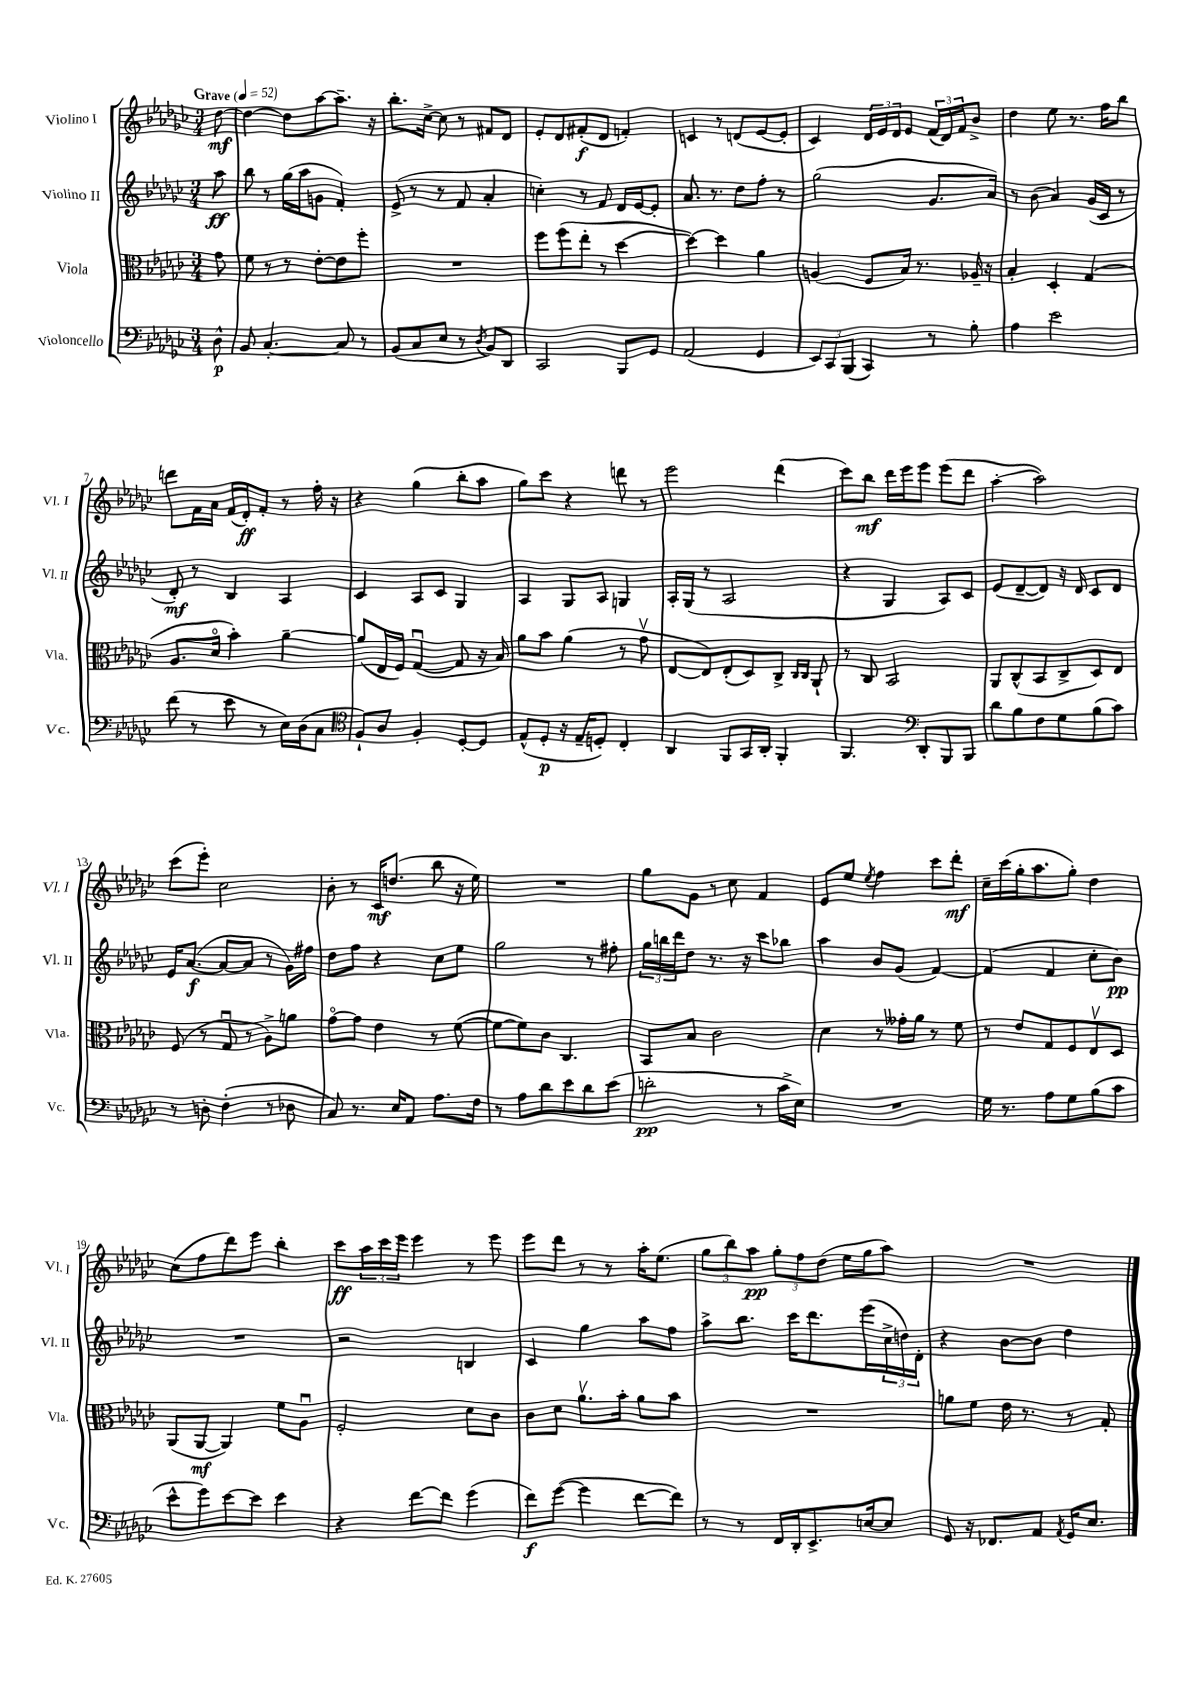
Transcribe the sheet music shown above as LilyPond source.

<<
\new StaffGroup <<
\new Staff = "s0" \with { instrumentName = "Violino I" shortInstrumentName = "Vl. I" } {
    \clef treble \key ges \major \numericTimeSignature \time 3/4 \partial 8 \tempo "Grave" 4 = 52
    des''8~\mf |
    des''4~ des''8 aes''8~ aes''8.-- r16 |
    bes''8.-. ces''16~-> ces''8 r8 fis'8 des'8 |
    ees'8-. des'8 fis'8-.\f( des'8 f'4-.) |
    c'4 r8 d'8( ees'8~ ees'8-. |
    ces'4) \tuplet 3/2 { des'16 ees'16 des'16 } ees'8 \tuplet 3/2 { f'16( des'16) f'16 } bes'8-> |
    des''4 ees''8 r8. f''16 bes''8 |
    d'''8 f'16 aes'16 f'16( des'16-.\ff) f'8-. r8 f''16-. r16 |
    r4 ges''4( bes''8-. aes''8 |
    ges''8) ces'''8 r4 d'''8 r8 |
    ees'''2 des'''4( |
    ces'''8) bes''8\mf des'''16 ees'''16 ees'''8 ees'''8( des'''8 |
    aes''4~-. aes''2) |
    ces'''8( ees'''8-.) ces''2 |
    bes'8-. r8 ces'16\mf d''8.( bes''8 r16 ees''16) |
    R2. |
    ges''8 ges'8 r8 ces''8 f'4 |
    ees'8 ees''8 \acciaccatura { ees''8 } f''4 ces'''8 des'''8-.\mf |
    ces''16-- ces'''16( ges''16-. aes''8. ges''8-.) des''4 |
    ces''8( f''8 des'''8) ees'''8 bes''4-. |
    ces'''8\ff \tuplet 3/2 { aes''16 ces'''16 ees'''16 } ees'''4 r8 ees'''8 |
    ees'''8 des'''8 r8 r8 aes''16-. ees''8.( |
    \tuplet 3/2 { ges''8 bes''8) aes''8\pp } \tuplet 3/2 { ges''8-. f''8 des''8( } ees''16 ges''16 aes''8) |
    R2. \bar "|." |
}
\new Staff = "s1" \with { instrumentName = "Violino II" shortInstrumentName = "Vl. II" } {
    \clef treble \key ges \major \numericTimeSignature \time 3/4 \partial 8
    aes''8\ff |
    bes''8 r8 ges''16( aes''16 g'8 f'4-.) |
    ees'8->( r8 r8 f'8 aes'4-. |
    c''4-.) r8 f'8 des'16 ees'16~ ees'8-. |
    aes'8. r8. des''8 f''8-. r8 |
    ges''2( ges'8. aes'16) |
    r8 bes'8( aes'4) ges'16( ces'16 r8 |
    des'8-.\mf) r8 bes4 aes4 |
    ces'4 aes8 ces'8 ges4 |
    aes4 ges8 aes8 g4 |
    aes16-. ges16( r8 aes2 |
    r4 ges4 aes8) ces'8 |
    ees'8( des'8~-- des'8) r16 des'16 ces'8 des'8 |
    ees'16 aes'8.~\f( aes'8~ aes'8 r8 ges'16) fis''16 |
    des''8 f''8 r4 ces''8 ees''8 |
    ges''2 r8 fis''8-. |
    \tuplet 3/2 { ges''16 b''16 des'''16 } des''8 r8. r16 ces'''8 bes''8 |
    aes''4 bes'8 ges'8( f'4~) |
    f'4( f'4 ces''8-. bes'8\pp) |
    R2. |
    r2 b4 |
    ces'4 ges''4 aes''8 f''8 |
    aes''8-> bes''8. ces'''16 des'''8. ees'''16( \tuplet 3/2 { ces''16-> d''16) des'16-. } |
    r4 bes'8~ bes'8 des''4 \bar "|." |
}
\new Staff = "s2" \with { instrumentName = "Viola" shortInstrumentName = "Vla." } {
    \clef alto \key ges \major \numericTimeSignature \time 3/4 \partial 8
    ges'8 |
    f'8 r8 r8 ees'8~-. ees'8 f''8-. |
    R2. |
    f''8 f''8( ees''8-. r8 des''4~ |
    des''4~) des''4 aes'4 |
    a4( f8 bes16) r8. aes16-- r16 |
    bes4-. des4-. ges4( |
    aes8. des'16\flageolet bes'4-.) aes'4~-- |
    aes'8( ees16 f16) ges4~\downbow( ges8 r16 bes16) |
    aes'8 bes'8 aes'4( r8 ges'8\upbow |
    ees8~ ees8) ees8-.( des8) ces8-> \grace { ces16 ces16 } aes,8-! |
    r8 ces8 bes,2 |
    aes,8 ces8-^( bes,8 ces8-> des8) ees8 |
    f8( r8 ges8\downbow r8 aes8->) a'8 |
    ges'8~\flageolet ges'8 ees'4 r8 f'8~( |
    f'8~ f'8) ces'8 ces4. |
    bes,8 bes8 ces'2 |
    des'4 r8 geses'16-. aes'16 r8 f'8 |
    r8 ees'8 ges8 f8 ees8\upbow des8 |
    aes,8( aes,8~\mf aes,4) f'8 aes8\downbow |
    f2-. des'8 ces'8 |
    ces'8 des'8 aes'8.\upbow bes'16-. aes'8 bes'8 |
    R2. |
    a'8 f'8 ees'16 r8. r8 ges8-. \bar "|." |
}
\new Staff = "s3" \with { instrumentName = "Violoncello" shortInstrumentName = "Vc." } {
    \clef bass \key ges \major \numericTimeSignature \time 3/4 \partial 8
    des8-^\p |
    bes,8 ces4.~-. ces8 r8 |
    bes,8( ces8 ees8 r8 \acciaccatura { des8 } bes,8) des,8 |
    ces,2 bes,,8 ges,8 |
    aes,2( ges,4 |
    \tuplet 3/2 { ees,8) ces,8 bes,,8( } ces,4) r8 bes8-. |
    aes4 ees'2 |
    f'8( r8 ees'8 r8 ees16) des16( ces8 |
    \clef tenor f8-!) aes8 f4-. des8~-. des8 |
    ees8-^( des8-.\p r16 ees16-- d8-.) ces4-. |
    aes,4 f,8 ges,16 aes,16-. f,4-. |
    f,4. \clef bass des,8-. bes,,8 bes,,8 |
    des'8 bes8 f8 ges8 bes8( ces'8) |
    r8 d8-. f4-.( r8 des8 |
    ces8) r8. ees16 aes,8 aes8. f16 |
    r8 aes8 des'8 ees'8 des'8 ees'8( |
    d'2-.\pp r8 ces'16-> ees16) |
    R2. |
    ges16 r8. aes8 ges8 bes8( ces'8 |
    ees'8-^ ges'8) ees'8~ ees'8 ees'4 |
    r4 f'8~ f'8 ges'4( |
    f'8\f) ges'8~( ges'4 f'8~ f'8) |
    r8 r8 f,16 des,16-. ees,8.-> e16~ e8 |
    ges,8 r16 fes,8. aes,8 \acciaccatura { aes,8 } ges,16 ees8. \bar "|." |
}
>>
>>
